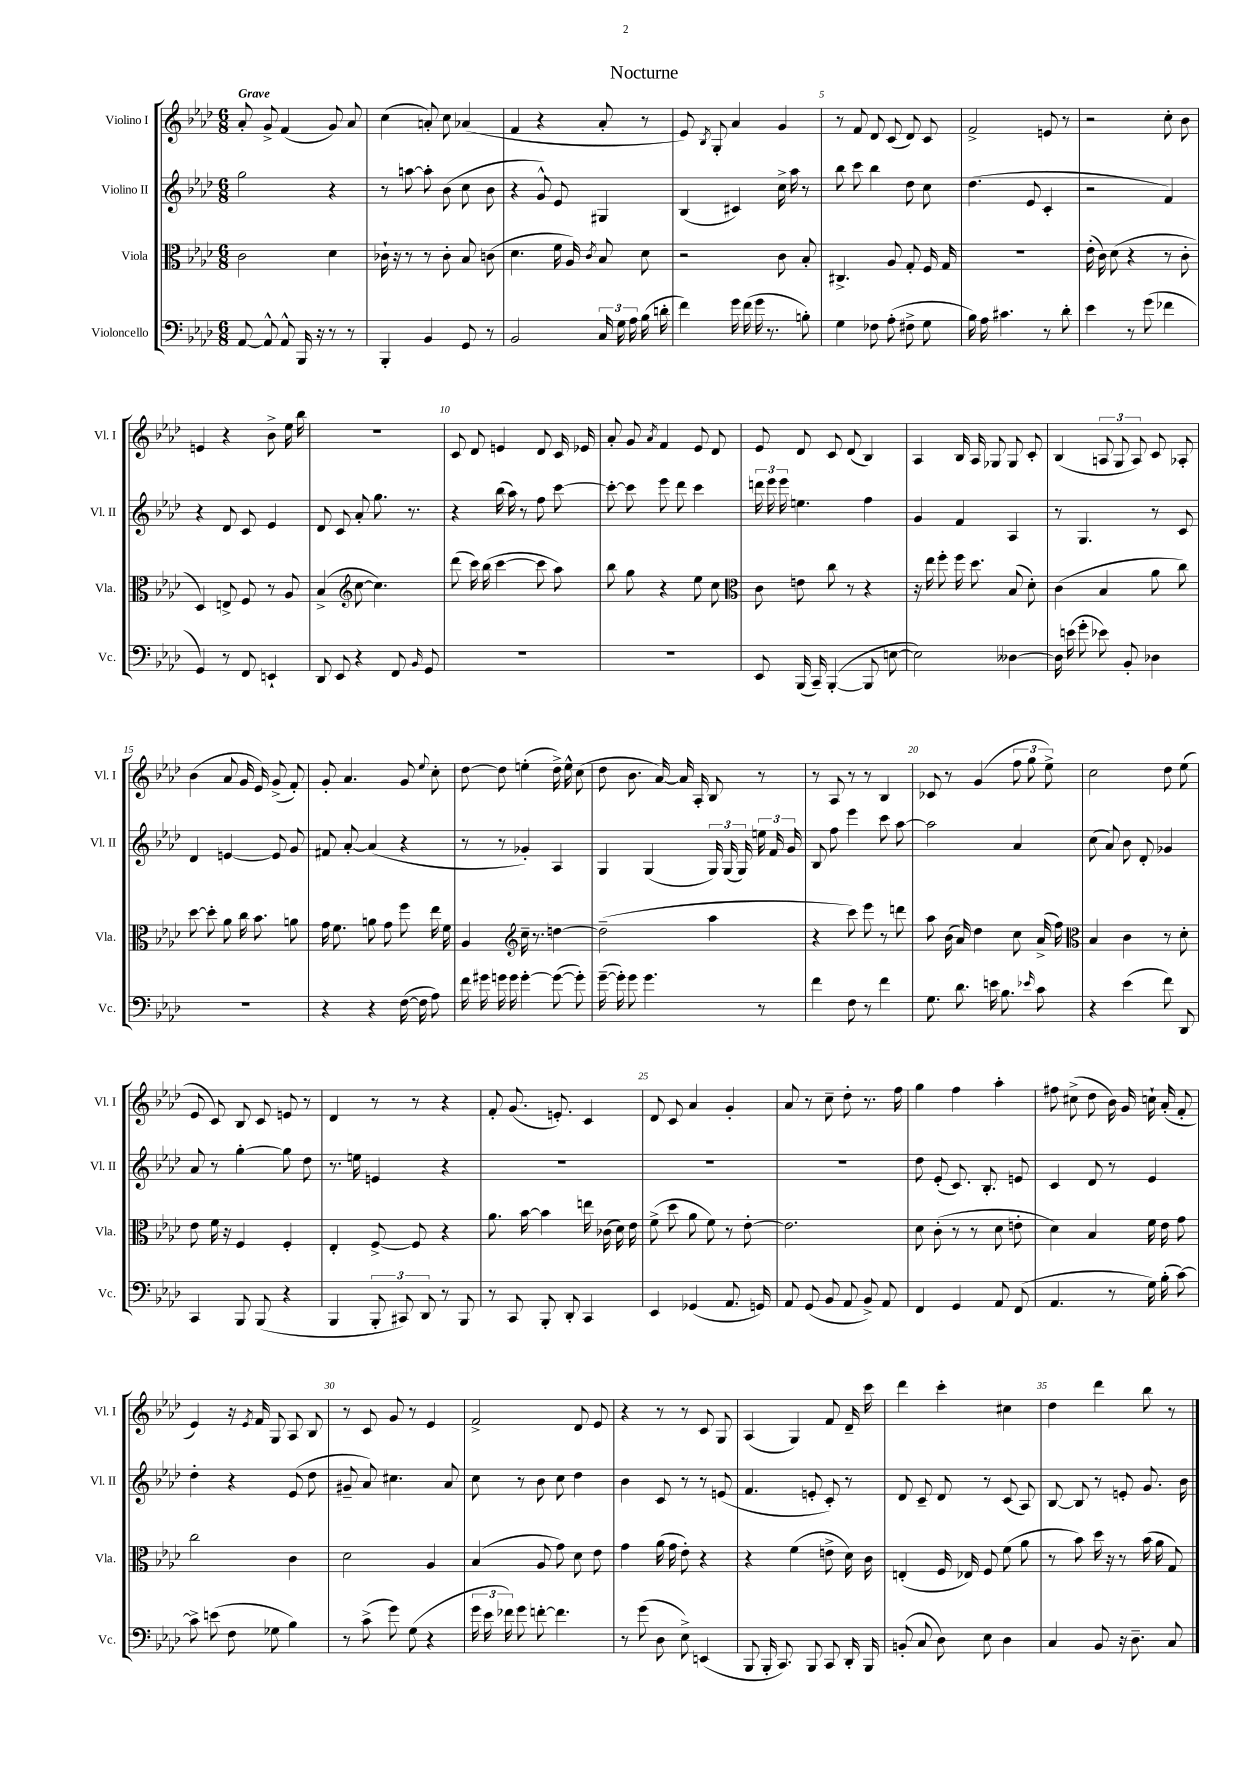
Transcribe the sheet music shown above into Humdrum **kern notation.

**kern	**kern	**kern	**kern
*part4	*part3	*part2	*part1
*staff4	*staff3	*staff2	*staff1
*I"Violoncello	*I"Viola	*I"Violino II	*I"Violino I
*I'Vc.	*I'Vla.	*I'Vl. II	*I'Vl. I
*clefF4	*clefC3	*clefG2	*clefG2
*k[b-e-a-d-]	*k[b-e-a-d-]	*k[b-e-a-d-]	*k[b-e-a-d-]
*M6/8	*M6/8	*M6/8	*M6/8
=1	=1	=1	=1
!	!	!	!LO:TX:a:B:t=Grave
[8AA-/	2c\	2gg\	8a-'/
8AA-^^/]	.	.	8g^/
8AA-^^/	.	.	(4f/
16BBB-/	.	.	.
16r	.	.	.
8r	4d-\	4r	8g/)
8r	.	.	8a-/
=2	=2	=2	=2
4BBB-'/	16c-X`\	8r	(4cc\
.	16r	.	.
.	8r	[8aan\	.
4BB-/	8r	8aa'\]	8an'/)
.	8c-'\	(8b-\	8cc\
8GG/	8B-/	8cc\	(4a-X/
8r	(8cn\	8b-\	.
=3	=3	=3	=3
2BB-/	4.d-\	4r	4f/
.	.	8g^^/)	4r
.	16f\	8e-/	.
.	16A-/)	.	.
.	8qc/	.	.
24C/	8B-/	4G#X/	8a-'/
24G\	.	.	.
24A-\	.	.	.
(16B-\	8d-\	.	8r
16dn'\	.	.	.
=4	=4	=4	=4
4f\)	2r	(4B-/	8e-/)
.	.	.	8qB-/
.	.	.	8G'/
16g\	.	4c#X/)	4a-/
(16f\	.	.	.
16g\	.	.	.
8.r	.	.	.
.	8c\	16cc^\	4g/
.	.	16aa-\	.
8Bn'\)	8B-'/	8r	.
=5	=5	=5	=5
4G\	4.C#X^/	8bb-\	8r
.	.	8ccc\	8f/
8F-X\	.	4bb-\	8d-/
(8A-'\	8A-/	.	(8c/
8F#X^\	8G'/	8dd-\	8d-/)
8G\	16F/	8cc\	8c/
.	16G/	.	.
=6	=6	=6	=6
16B-\)	2.r	(4.dd-\	2f^/
16A-\	.	.	.
4.c#X\	.	.	.
.	.	8e-/	.
8r	.	4c'/	8en/
8d-'\	.	.	8r
=7	=7	=7	=7
4e-\	(16e-'\	2r	2r
.	16c\)	.	.
.	(8d-\	.	.
8r	4r	.	.
(8g\	.	.	.
4f-X\	8r	4f/)	8cc'\
.	8c'\	.	8b-\
!!LO:LB:g=z
=8	=8	=8	=8
4GG/)	4D-/)	4r	4en/
8r	8En^/	8d-/	4r
8FF/	8F/	8c/	.
4EEn`/	8r	4e-/	8b-^\
.	8A-/	.	16ee-\
.	.	.	16bb-\
=9	=9	=9	=9
8DD-/	(4B-^/	8d-/	2.r
8EE-/	.	8c/	.
*	*clefG2	*	*
4r	[8cc\	8a-'/	.
.	4.cc\])	8.gg\	.
8FF/	.	.	.
.	.	8.r	.
16qqBB-/	.	.	.
8GG/	.	.	.
=10	=10	=10	=10
2.r	(8ddd-\	4r	8c/
.	16ccc\)	.	8d-/
.	(16bb-\	.	.
.	[4ccc\	(16bb-\	4en/
.	.	16aa-\)	.
.	.	8r	.
.	8ccc\]	8ff\	8d-/
.	8aa-\)	[8ccc\	16c/
.	.	.	16e-X/
=11	=11	=11	=11
2.r	8bb-\	8ccc'\_	8a-'/
.	8gg\	8ccc\]	8g/
.	.	.	8qa-/
.	4r	8eee-\	4f/
.	.	8ddd-\	.
.	8ee-\	4ccc\	8e-/
.	8cc\	.	8d-/
=12	=12	=12	=12
*	*clefC3	*	*
8EE-/	8c\	24dddn\	8e-/
.	.	24eee-\	.
.	.	24eee-\	.
(16BBB-/	8en\	4.een\	8d-/
16CC~/)	.	.	.
([4BBB-'/	8cc\	.	8c/
.	8r	.	(8d-/
8BBB-/]	4r	4ff\	4B-/)
[8En\	.	.	.
=13	=13	=13	=13
2E\])	16r	4g/	4A-/
.	16ee-\	.	.
.	8ff'\	.	.
.	16ff\	4f/	16B-/
.	8.dd-\	.	16A-/
.	.	.	8G-X/
[4D--X\	(8B-/	4A-/	8G-/
.	8d-'\)	.	8c'/
=14	=14	=14	=14
16D--\]	(4c\	8r	(4B-/
(16en\	.	.	.
8g'\	.	4.G/	.
8e-X\)	4B-/	.	12An/
.	.	.	12G/
8BB-'/	.	.	.
.	.	.	12A/)
4D-X\	8a-\	8r	8c/
.	8cc\)	8c/	8A-X'/
!!LO:LB:g=z
=15	=15	=15	=15
2.r	[8dd-\	4d-/	(4b-\
.	8dd-'\]	.	.
.	8a-\	[4en/	8a-/
.	16cc\	.	16g/
.	8.b-\	.	16e-/)
.	.	8e/]	(8g^/
.	8an\	8g/	8f'/)
=16	=16	=16	=16
4r	16g\	8f#X/	8g'/
.	8.f\	.	.
.	.	[8a-'/	4.a-/
4r	8an\	(4a-/]	.
.	8g\	.	.
([16F\	8ff\	4r	8g/
16F\]	.	.	.
.	.	.	8qqee-/
8A-\)	16ee-\	.	8cc'\
.	16f\	.	.
=17	=17	=17	=17
16f\	4A-/	8r	[8dd-\
16g#X\	.	.	.
16gn\	.	8r	8dd-\]
16g\	.	.	.
*	*clefG2	*	*
[4g'\	16cc~\	4g-X'/)	(4een'\
.	8.r	.	.
(8g\_	[4ddn\	4A-/	16dd-^\)
.	.	.	16ee^^\
8g'\])	.	.	(8cc\
=18	=18	=18	=18
([16g~\	(2dd~\]	4G/	8dd-\
16g'\])	.	.	.
8g\	.	.	8.b-\
4.g\	.	(4G/	.
.	.	.	[16a-/)
.	.	.	16a-/]
.	.	.	16A-'/
.	4aa-\	24G/)	8B-/
.	.	(24G/	.
.	.	24G/)	.
8r	.	24een\	8r
.	.	24f/	.
.	.	24g/	.
=19	=19	=19	=19
4f\	4r	8B-/	8r
.	.	8ff\	8A-/
8F\	8ccc\)	4eee-\	8r
8r	8eee-\	.	8r
4f\	8r	8ccc\	4B-/
.	8dddn\	[8aa-\	.
=20	=20	=20	=20
8.G\	8aa-\	2aa-\]	8c-X/
.	(16b-\	.	8r
8.d-\	16a-/)	.	.
.	4dd-\	.	(4g/
16en\	.	.	.
8.B-\	.	.	.
.	8cc\	4a-/	12ff\
.	.	.	12gg\
16qqe-X/	.	.	.
8c\	(16a-^/	.	.
.	.	.	12ee-^\)
.	16ff\)	.	.
=21	=21	=21	=21
*	*clefC3	*	*
4r	4B-/	(8cc\	2cc\
.	.	8a-/)	.
(4e-\	4c\	8b-\	.
.	.	8d-'/	.
8f\)	8r	4g-X/	8dd-\
8DD-/	8d-'\	.	(8ee-\
!!LO:LB:g=z
=22	=22	=22	=22
4CC/	8e-\	8a-/	8e-/
.	16f\	8r	8c/)
.	16r	.	.
8BBB-/	4F/	[4gg'\	8B-/
(8BBB-/	.	.	8c/
4r	4F'/	8gg\]	8en/
.	.	8dd-\	8r
=23	=23	=23	=23
4BBB-/	4E-'/	8.r	4d-/
.	.	16een\	.
12BBB-'/	[8F^/	4en/	8r
12CC#X/)	.	.	.
.	8F/]	.	8r
12DD-/	.	.	.
8r	4r	4r	4r
8BBB-/	.	.	.
=24	=24	=24	=24
8r	8.a-\	2.r	8f'/
8CC/	.	.	(8.g/
.	[16b-\	.	.
8BBB-'/	4b-\]	.	.
.	.	.	8.en'/)
8DD-'/	.	.	.
4CC/	16een\	.	4c/
.	(16c-X\	.	.
.	16d-\)	.	.
.	16e-\	.	.
=25	=25	=25	=25
4EE-/	(8f^\	2.r	8d-/
.	8dd-\	.	8c/
(4GG-X/	8a-\	.	4a-/
.	8f\)	.	.
8.AA-/	8r	.	4g'/
.	[8e-'\	.	.
16GGn/)	.	.	.
=26	=26	=26	=26
8AA-/	2.e-\]	2.r	8a-/
(8GG/	.	.	8r
8BB-/	.	.	8cc~\
8AA-/	.	.	8dd-'\
8BB-^/)	.	.	8.r
8AA-/	.	.	.
.	.	.	16ff\
=27	=27	=27	=27
4FF/	8d-\	8dd-\	4gg\
.	(8c'\	(8e-'/	.
4GG/	8r	8.c/)	4ff\
.	8r	.	.
.	.	8.B-'/	.
8AA-/	8d-\	.	4aa-'\
(8FF/	8en'\	8en/	.
=28	=28	=28	=28
4.AA-/	4d-\)	4c/	8ff#X\
.	.	.	(8cc#X^\
.	4B-/	8d-/	8dd-\
8r	.	8r	16b-\)
.	.	.	16g/
16G\)	16f\	4e-/	16ccn`\
(16B-'\	16e-\	.	(16a-'/
[8c\)	8g\	.	8f'/
!!LO:LB:g=z
=29	=29	=29	=29
8c^\]	2cc\	4dd-'\	4e-/)
(8en\	.	.	.
8F\	.	4r	16r
.	.	.	8qe-/
.	.	.	16f/
8G-X\	.	.	8G/
4B-\)	4c\	(8e-/	8A-/
.	.	8dd-\	8B-/
=30	=30	=30	=30
8r	2d-\	8g#X~/	8r
(8c^\	.	8a-/)	8c/
8g\)	.	4.cc#X\	8g/
(8G\	.	.	8r
4r	4A-/	.	4e-/
.	.	8a-/	.
=31	=31	=31	=31
24g\	(4B-/	8cc\	2f^/
24e-\	.	.	.
24f-X\)	.	.	.
8g\	.	8r	.
[8fn'\	8A-/	8b-\	.
4.f\]	8g\)	8cc\	.
.	8d-\	4dd-\	8d-/
.	8e-\	.	8e-/
=32	=32	=32	=32
8r	4g\	4b-\	4r
(8g\	.	.	.
8D-\	(16a-\	8c/	8r
.	16g\	.	.
8E-^\)	8e-'\)	8r	8r
(4EEn/	4r	8r	8c/
.	.	(8en/	8G/
=33	=33	=33	=33
8BBB-/	4r	4.f/	(4A-/
16BBB-'/	.	.	.
8.CC/)	.	.	.
.	(4f\	.	4G/)
8BBB-/	.	8en'/	.
8CC/	8en^\	8c'/)	8f/
16DD-'/	16d-\)	8r	16d-~/
16BBB-/	16c\	.	16ccc\
=34	=34	=34	=34
(8BBn'/	(4En'/	8d-/	4ddd-\
8C/	.	8c~/	.
8D-\)	16F/	8d-/	4ccc'\
.	16E-X/)	.	.
8E-\	8F/	8r	.
4D-\	(8f\	(8c/	4cc#X\
.	8a-\	8A-/)	.
=35	=35	=35	=35
4C/	8r	[8B-/	4dd-\
.	8b-\)	8B-/]	.
8BB-/	16dd-\	8r	4ddd-\
.	16r	.	.
16r	8r	8en'/	.
8.D-~\	.	.	.
.	(16b-\	8.g/	8bb-\
.	16a-\	.	.
8C/	8G/)	.	8r
.	.	16b-\	.
==	==	==	==
*-	*-	*-	*-
